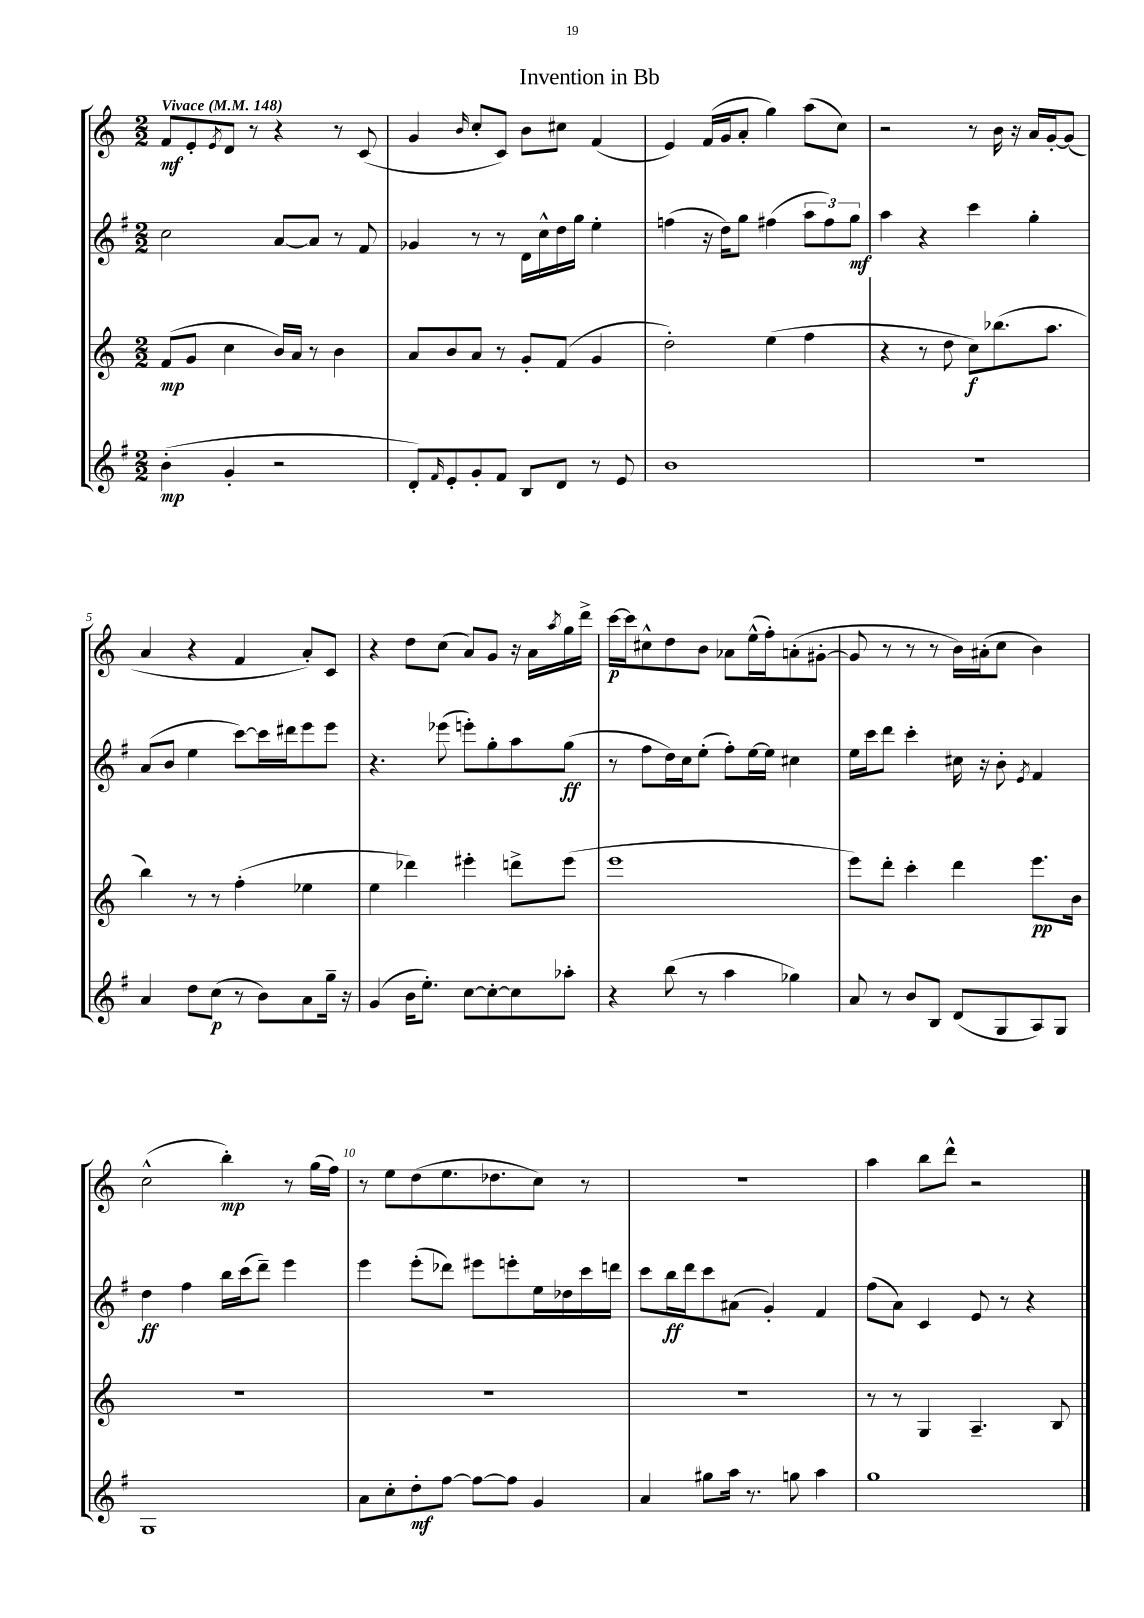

**kern	**dynam	**kern	**dynam	**kern	**dynam	**kern	**dynam
*part4	*part4	*part3	*part3	*part2	*part2	*part1	*part1
*staff4	*staff4	*staff3	*staff3	*staff2	*staff2	*staff1	*staff1
*clefG2	*	*clefG2	*	*clefG2	*	*clefG2	*
*k[f#]	*	*k[]	*	*k[f#]	*	*k[]	*
*M2/2	*	*M2/2	*	*M2/2	*	*M2/2	*
*MM148	*	*MM148	*	*MM148	*	*MM148	*
=1	=1	=1	=1	=1	=1	=1	=1
!	!	!	!	!	!	!LO:TX:a:B:t=Vivace	!
(4b'\	mp	(8f/L	mp	2cc\	.	8f/L	mf
.	.	8g/J	.	.	.	8e'/	.
.	.	.	.	.	.	8qe/	.
4g'/	.	4cc\	.	.	.	8d/J	.
.	.	.	.	.	.	8r	.
2r	.	16b/LL)	.	[8a/L	.	4r	.
.	.	16a/JJ	.	.	.	.	.
.	.	8r	.	8a/J]	.	.	.
.	.	4b\	.	8r	.	8r	.
.	.	.	.	8f#/	.	(8c/	.
=2	=2	=2	=2	=2	=2	=2	=2
8d'/L)	.	8a/L	.	4g-X/	.	4g/	.
16qqf#/	.	.	.	.	.	.	.
8e'/	.	8b/	.	.	.	.	.
.	.	.	.	.	.	16qqb/	.
8g'/	.	8a/J	.	8r	.	8cc'/L	.
8f#/J	.	8r	.	8r	.	8c/J)	.
8B/L	.	8g'/L	.	16d\LL	.	8b\L	.
.	.	.	.	16cc^^\	.	.	.
8d/J	.	(8f/J	.	16dd\	.	8cc#X\J	.
.	.	.	.	16gg\JJ	.	.	.
8r	.	4g/	.	4ee'\	.	(4f/	.
8e/	.	.	.	.	.	.	.
=3	=3	=3	=3	=3	=3	=3	=3
1b	.	2dd'\)	.	(4ffn\	.	4e/)	.
.	.	.	.	16r	.	(16f/LL	.
.	.	.	.	16dd\KL)	.	16g/J	.
.	.	.	.	8gg\J	.	8a'/J	.
.	.	(4ee\	.	(4ff#X\	.	4gg\)	.
.	.	4ff\	.	12aa\L	.	(8aa\L	.
.	.	.	.	12ff#\)	.	.	.
.	.	.	.	.	.	8cc\J)	.
.	.	.	.	12gg\J	mf	.	.
=4	=4	=4	=4	=4	=4	=4	=4
1r	.	4r	.	4aa\	.	2r	.
.	.	8r	.	4r	.	.	.
.	.	8dd\	.	.	.	.	.
.	.	8cc\L)	f	4ccc\	.	8r	.
.	.	(8.bb-X\	.	.	.	16b\	.
.	.	.	.	.	.	16r	.
.	.	.	.	4gg'\	.	16a/LL	.
.	.	8.aa\J	.	.	.	[16g'/J	.
.	.	.	.	.	.	(8g/J]	.
!!LO:LB:g=z
=5	=5	=5	=5	=5	=5	=5	=5
4a/	.	4bb\)	.	(8a/L	.	4a/	.
.	.	.	.	8b/J	.	.	.
8dd\L	.	8r	.	4ee\	.	4r	.
(8cc\J	p	8r	.	.	.	.	.
8r	.	(4ff'\	.	[8ccc\L)	.	4f/	.
8b\L)	.	.	.	16ccc\L]	.	.	.
.	.	.	.	16ddd#X\J	.	.	.
8a\	.	4ee-X\	.	8eee\	.	8a'/L)	.
16gg~\Jk	.	.	.	8eee\J	.	8c/J	.
16r	.	.	.	.	.	.	.
=6	=6	=6	=6	=6	=6	=6	=6
(4g/	.	4ee\	.	4.r	.	4r	.
16b\KL	.	4ddd-X\)	.	.	.	8dd\L	.
8.ee'\J)	.	.	.	.	.	.	.
.	.	.	.	(8eee-X\	.	(8cc\J	.
[8cc\L	.	4eee#X'\	.	8eeen'\L)	.	8a/L)	.
8cc'\_	.	.	.	8gg'\	.	8g/J	.
8cc\]	.	8dddn^\L	.	8aa\	.	16r	.
.	.	.	.	.	.	16a\LL	.
.	.	.	.	.	.	8qaa/	.
8aa-X'\J	.	(8eee#\J	.	(8gg\J	ff	16gg\	.
.	.	.	.	.	.	16ddd^\JJ	.
=7	=7	=7	=7	=7	=7	=7	=7
4r	.	1eee	.	8r	.	[16ccc\LL	p
.	.	.	.	.	.	16ccc\J]	.
.	.	.	.	8ff#\L	.	8cc#X^^\	.
(8bb\	.	.	.	16dd\L)	.	8dd\	.
.	.	.	.	16cc\J	.	.	.
8r	.	.	.	(8ee'\J	.	8b\J	.
4aa\	.	.	.	8ff#'\L)	.	8a-X\L	.
.	.	.	.	[16ee\L	.	(16ee^^\L	.
.	.	.	.	16ee\JJ]	.	16ff'\J)	.
4gg-X\)	.	.	.	4cc#X\	.	(8an'\	.
.	.	.	.	.	.	[8g#X'\J	.
=8	=8	=8	=8	=8	=8	=8	=8
8a/	.	8eee\L)	.	16ee\LL	.	8g#/]	.
.	.	.	.	16ccc\J	.	.	.
8r	.	8ddd'\J	.	8ddd\J	.	8r	.
8b/L	.	4ccc'\	.	4ccc'\	.	8r	.
8B/J	.	.	.	.	.	8r	.
(8d/L	.	4ddd\	.	16cc#X\	.	16b\LL)	.
.	.	.	.	16r	.	(16a#X'\J	.
8G/	.	.	.	8b'\	.	8cc\J	.
.	.	.	.	8qe/	.	.	.
8A/)	.	8.eee\L	pp	4f#/	.	4b\)	.
8G/J	.	.	.	.	.	.	.
.	.	16b\Jk	.	.	.	.	.
!!LO:LB:g=z
=9	=9	=9	=9	=9	=9	=9	=9
1G	.	1r	.	4dd\	ff	(2cc^^\	.
.	.	.	.	4ff#\	.	.	.
.	.	.	.	16bb\LL	.	4bb'\)	mp
.	.	.	.	(16ccc\J	.	.	.
.	.	.	.	8ddd~\J)	.	.	.
.	.	.	.	4eee\	.	8r	.
.	.	.	.	.	.	(16gg\LL	.
.	.	.	.	.	.	16ff\JJ)	.
=10	=10	=10	=10	=10	=10	=10	=10
8a\L	.	1r	.	4eee\	.	8r	.
8cc'\	.	.	.	.	.	8ee\L	.
8dd'\	mf	.	.	(8eee'\L	.	(8dd\	.
[8ff#\J	.	.	.	8ddd-X\J)	.	8.ee\	.
8ff#\L_	.	.	.	8eee#X\L	.	.	.
.	.	.	.	.	.	8.dd-X\	.
8ff#\J]	.	.	.	8eeen'\	.	.	.
4g/	.	.	.	16ee\L	.	8cc\J)	.
.	.	.	.	16dd-X\	.	.	.
.	.	.	.	16ccc\	.	8r	.
.	.	.	.	16dddn\JJ	.	.	.
=11	=11	=11	=11	=11	=11	=11	=11
4a/	.	1r	.	8ccc\L	.	1r	.
.	.	.	.	16bb\L	ff	.	.
.	.	.	.	16ddd\J	.	.	.
8gg#X\L	.	.	.	8ccc\	.	.	.
16aa\Jk	.	.	.	(8a#X\J	.	.	.
8.r	.	.	.	.	.	.	.
.	.	.	.	4g'/)	.	.	.
8ggn\	.	.	.	.	.	.	.
4aa\	.	.	.	4f#/	.	.	.
=12	=12	=12	=12	=12	=12	=12	=12
1gg	.	8r	.	(8ff#\L	.	4aa\	.
.	.	8r	.	8a\J)	.	.	.
.	.	4G/	.	4c/	.	8bb\L	.
.	.	.	.	.	.	8ddd^^\J	.
.	.	4.A~/	.	8e/	.	2r	.
.	.	.	.	8r	.	.	.
.	.	.	.	4r	.	.	.
.	.	8B/	.	.	.	.	.
==	==	==	==	==	==	==	==
*-	*-	*-	*-	*-	*-	*-	*-
